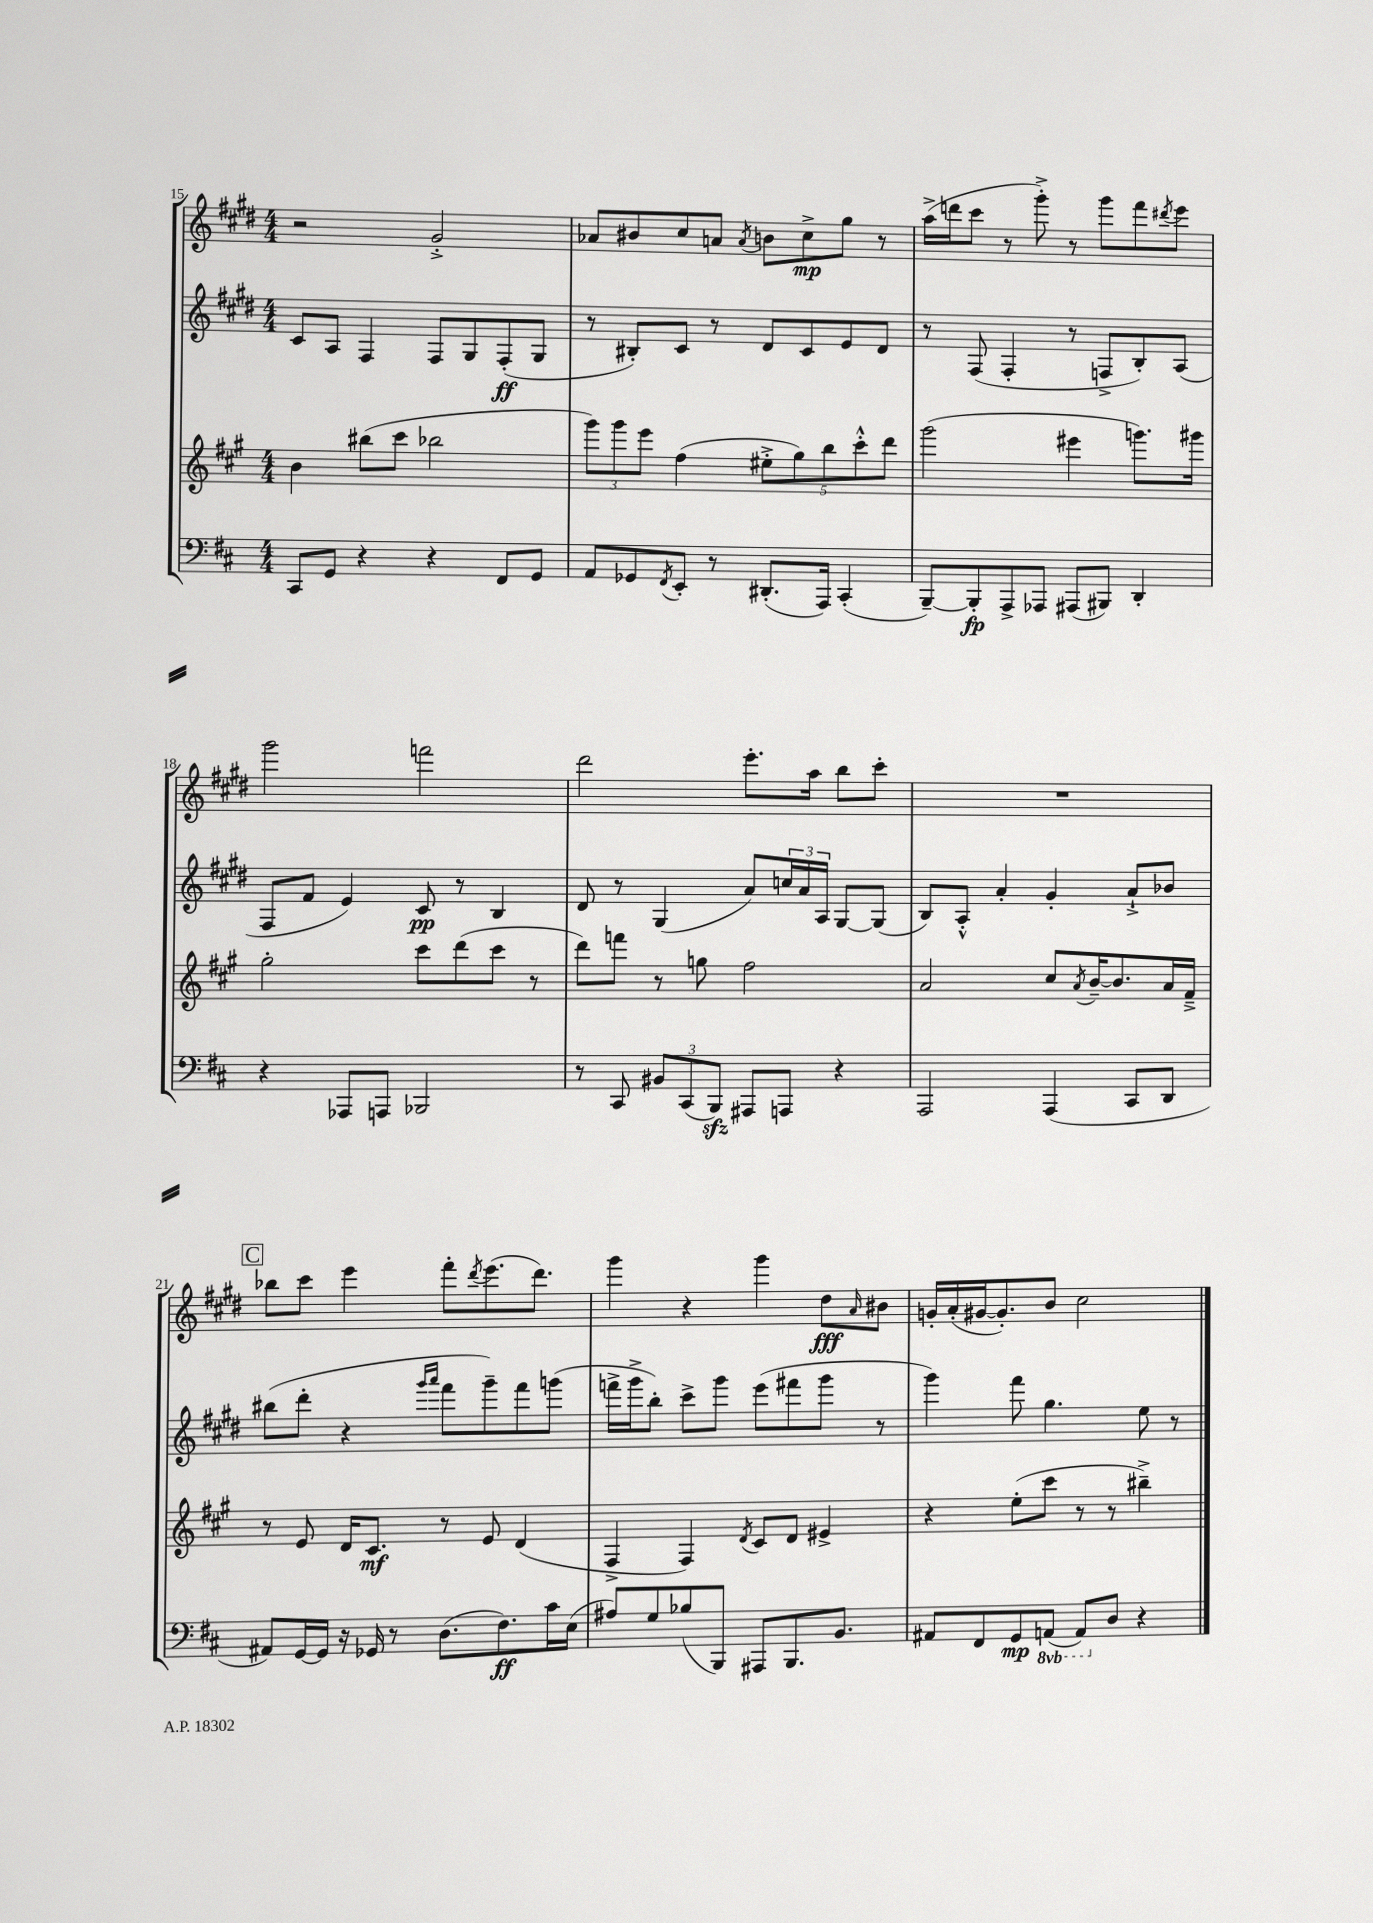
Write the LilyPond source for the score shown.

<<
\new StaffGroup <<
\new Staff = "s0" {
    \clef treble \key e \major \numericTimeSignature \time 4/4
    r2 gis'2-.-> |
    aes'8 bis'8 cis''8 a'8 \acciaccatura { a'8 } b'8 cis''8->\mp gis''8 r8 |
    a''16->( d'''16 cis'''8 r8 gis'''8-.->) r8 gis'''8 fis'''8 \acciaccatura { dis'''8 } e'''8 |
    gis'''2 f'''2 |
    dis'''2 e'''8.-. a''16 b''8 cis'''8-. |
    R1 |
    \mark \markup { \box "C" } bes''8 cis'''8 e'''4 fis'''8-. \acciaccatura { dis'''8 } e'''8.( dis'''8.) |
    gis'''4 r4 gis'''4 dis''8\fff \grace { a'16 } bis'8 |
    g'16-. a'16-.( gis'16~ gis'8.-.) b'8 cis''2 \bar "|." |
}
\new Staff = "s1" {
    \clef treble \key e \major \numericTimeSignature \time 4/4
    cis'8 a8 fis4 fis8 gis8 fis8-.\ff( gis8 |
    r8 bis8-.) cis'8 r8 dis'8 cis'8 e'8 dis'8 |
    r8 fis8( fis4-. r8 f8-> b8-.) a8( |
    fis8 fis'8 e'4) cis'8\pp r8 b4 |
    dis'8 r8 gis4( a'8) \tuplet 3/2 { c''16 a'16 a16 } gis8~ gis8( |
    b8) a8-.-^ a'4-. gis'4-. a'8-!-> bes'8 |
    \mark \markup { \box "C" } bis''8( dis'''8-. r4 \grace { gis'''16 a'''16 } fis'''8 gis'''8--) fis'''8 g'''8( |
    f'''16-> gis'''16-> b''8-.) cis'''8-> gis'''8 e'''8( fis'''8 gis'''8 r8 |
    gis'''4) fis'''8 gis''4. e''8 r8 \bar "|." |
}
\new Staff = "s2" {
    \clef treble \key a \major \numericTimeSignature \time 4/4
    b'4 bis''8( cis'''8 bes''2 |
    \tuplet 3/2 { gis'''8) gis'''8 e'''8 } fis''4( \tuplet 5/4 { eis''8-.-> gis''8) b''8 cis'''8-.-^ d'''8 } |
    gis'''2( eis'''4 g'''8.) gis'''16 |
    gis''2-. cis'''8 d'''8( cis'''8 r8 |
    d'''8) f'''8 r8 g''8 fis''2 |
    a'2 cis''8 \acciaccatura { a'8 } b'16~-- b'8. a'16 fis'16---> |
    \mark \markup { \box "C" } r8 e'8 d'16 cis'8.\mf r8 e'8 d'4( |
    fis4-> fis4) \acciaccatura { d'8 } cis'8 d'8 eis'4-> |
    r4 e''8-.( cis'''8 r8 r8 bis''4--->) \bar "|." |
}
\new Staff = "s3" {
    \clef bass \key d \major \numericTimeSignature \time 4/4 \set Staff.ottavationMarkups = #ottavation-simple-ordinals
    cis,8 g,8 r4 r4 fis,8 g,8 |
    a,8 ges,8 \acciaccatura { fis,8 } e,8-. r8 dis,8.-.( a,,16) cis,4-.( |
    b,,8~--) b,,8-.\fp a,,8-> aes,,8 ais,,8( bis,,8) d,4-. |
    r4 aes,,8 a,,8 bes,,2 |
    r8 cis,8 \tuplet 3/2 { bis,8 cis,8( b,,8\sfz) } ais,,8 a,,8 r4 |
    a,,2 a,,4( cis,8 d,8 |
    \mark \markup { \box "C" } ais,8) g,16~ g,16 r16 ges,16 r8 d8.( fis8.\ff) cis'16 e16( |
    ais8) g8 bes8( b,,8) ais,,8 b,,8. b,8. |
    ais,8 fis,8 g,8\mp \ottava #-1 a,,!8( a,,8) \ottava #0 d8 r4 \bar "|." |
}
>>
>>
\layout { \context { \Score currentBarNumber = #15 } }
